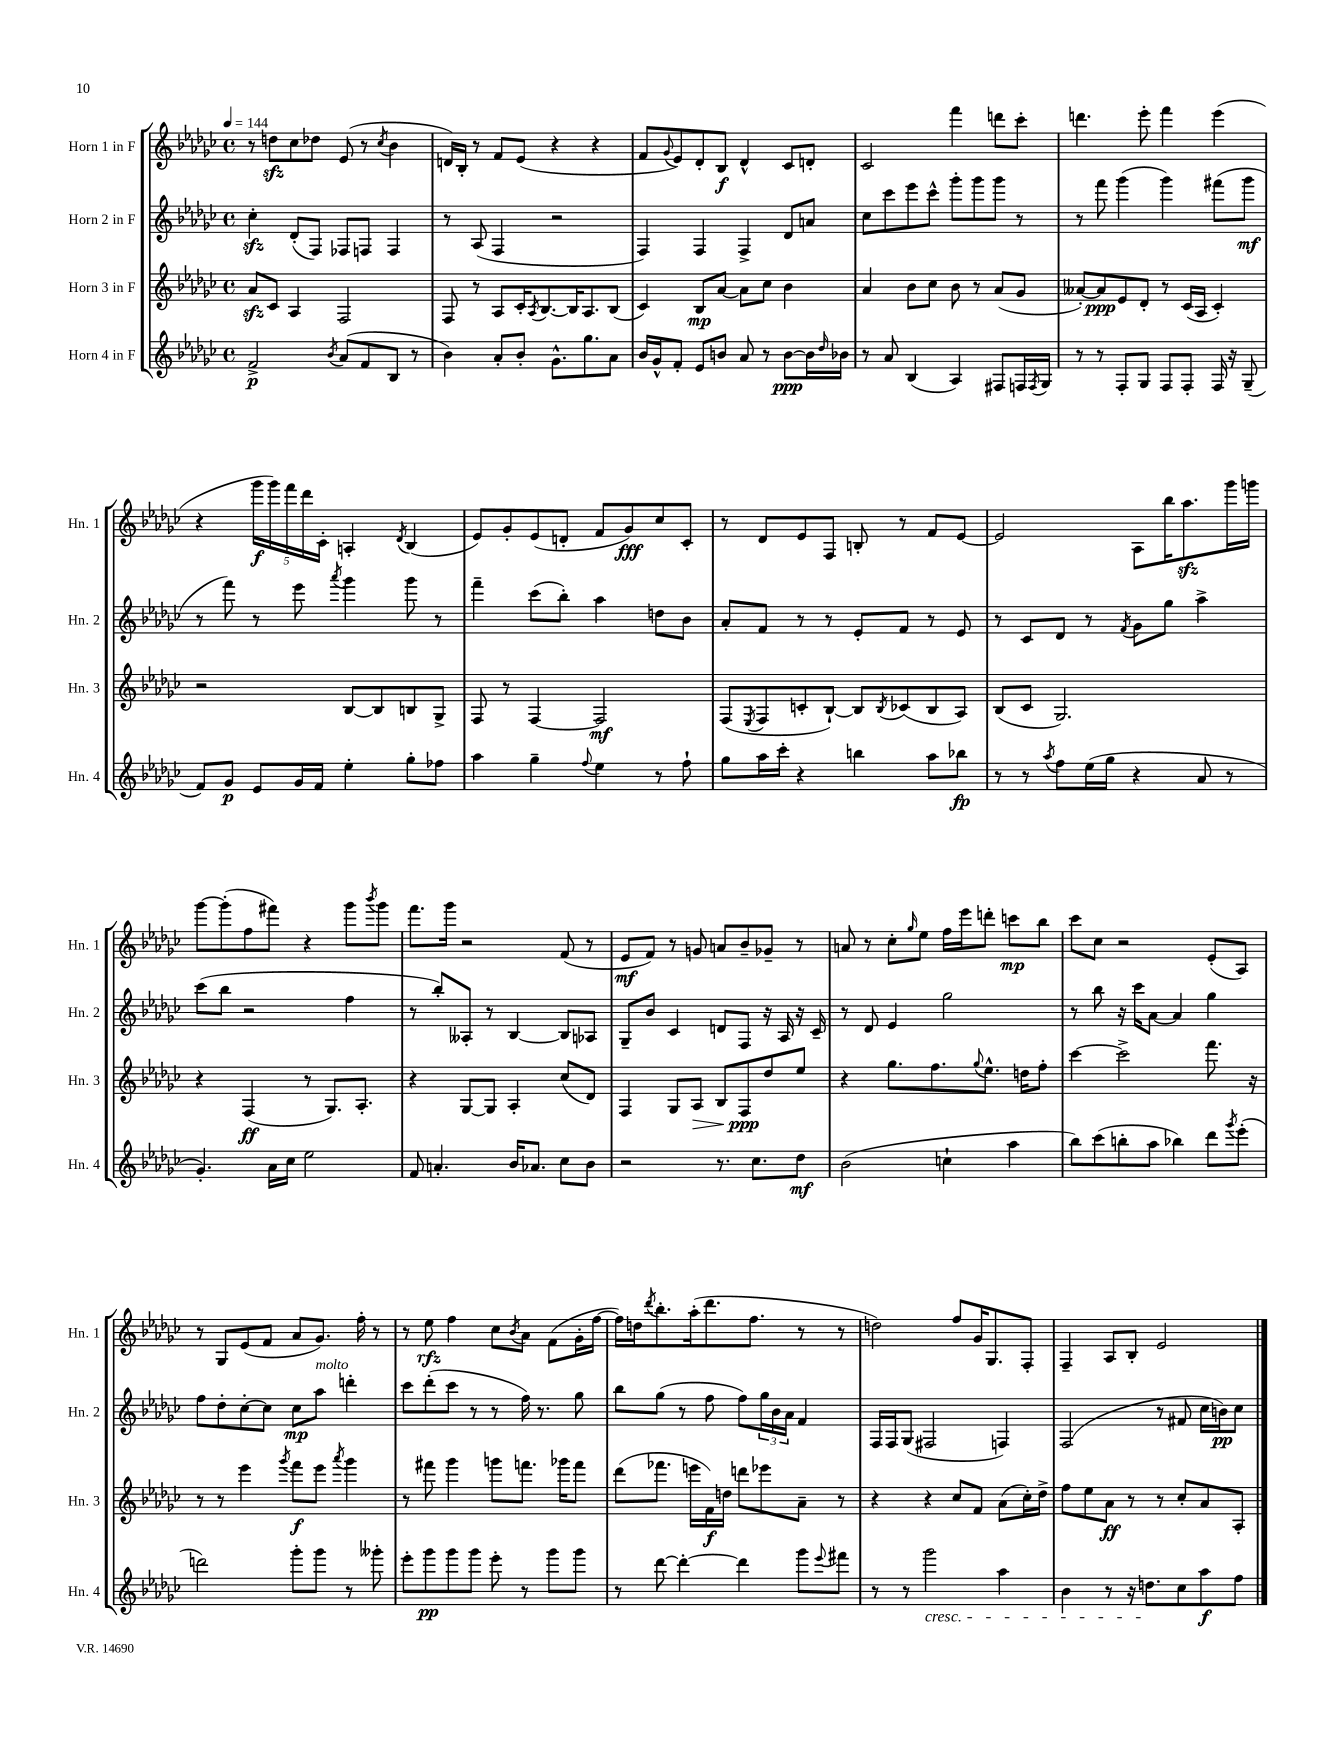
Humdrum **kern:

**kern	**dynam	**kern	**dynam	**kern	**dynam	**kern	**dynam
*part4	*part4	*part3	*part3	*part2	*part2	*part1	*part1
*staff4	*staff4	*staff3	*staff3	*staff2	*staff2	*staff1	*staff1
*I"Horn 4 in F	*	*I"Horn 3 in F	*	*I"Horn 2 in F	*	*I"Horn 1 in F	*
*I'Hn. 4	*	*I'Hn. 3	*	*I'Hn. 2	*	*I'Hn. 1	*
*clefG2	*	*clefG2	*	*clefG2	*	*clefG2	*
*k[b-e-a-d-g-c-]	*	*k[b-e-a-d-g-c-]	*	*k[b-e-a-d-g-c-]	*	*k[b-e-a-d-g-c-]	*
*M4/4	*	*M4/4	*	*M4/4	*	*M4/4	*
*met(c)	*	*met(c)	*	*met(c)	*	*met(c)	*
*MM144	*	*MM144	*	*MM144	*	*MM144	*
=1	=1	=1	=1	=1	=1	=1	=1
2f^/	p	8a-zz/L	.	4cc-zz'\	.	8r	.
.	.	8c-/J	.	.	.	8ddnzz\L	.
.	.	4A-/	.	(8d-'/L	.	8cc-\	.
.	.	.	.	8F/J)	.	8dd-X\J	.
8qb-/	.	.	.	.	.	.	.
(8a-/L	.	2F/	.	8F-X/L	.	(8e-/	.
8f/	.	.	.	8Fn/J	.	8r	.
.	.	.	.	.	.	8qcc-/	.
8B-/J	.	.	.	4F/	.	4b-\	.
8r	.	.	.	.	.	.	.
=2	=2	=2	=2	=2	=2	=2	=2
4b-\)	.	8F/	.	8r	.	16dn/LL)	.
.	.	.	.	.	.	16B-'/JJ	.
.	.	8r	.	(8A-/	.	8r	.
8a-'/L	.	8A-/L	.	4F/	.	8f/L	.
8b-'/J	.	16c-'/K	.	.	.	(8e-/J	.
.	.	8qA-/	.	.	.	.	.
.	.	[8.B-/	.	.	.	.	.
8.g-^^\L	.	.	.	2r	.	4r	.
.	.	16B-/K]	.	.	.	.	.
8.gg-\	.	8.A-/	.	.	.	.	.
.	.	.	.	.	.	4r	.
8a-\J	.	(8B-/J	.	.	.	.	.
=3	=3	=3	=3	=3	=3	=3	=3
16b-/LL	.	4c-/)	.	4F/)	.	8f/L	.
16g-^^/J	.	.	.	.	.	.	.
.	.	.	.	.	.	8qqg-/	.
8f'/J	.	.	.	.	.	8e-/)	.
8e-/L	.	8B-/L	mp	4F/	.	8d-'/	.
8bn/J	.	[8a-/J	.	.	.	8B-/J	f
8a-/	.	8a-\L]	.	4F^/	.	4d-^^/	.
8r	.	8cc-\J	.	.	.	.	.
[8b\L	ppp	4b-\	.	8d-/L	.	8c-/L	.
16b\L]	.	.	.	8an/J	.	8dn'/J	.
16qqdd-/	.	.	.	.	.	.	.
16b-X\JJ	.	.	.	.	.	.	.
=4	=4	=4	=4	=4	=4	=4	=4
8r	.	4a-/	.	8cc-\L	.	2c-/	.
8a-/	.	.	.	8ccc-\	.	.	.
(4B-/	.	8b-\L	.	8eee-\	.	.	.
.	.	8cc-\J	.	8ccc-^^\J	.	.	.
4A-/)	.	8b-\	.	8ggg-'\L	.	4fff\	.
.	.	8r	.	8ggg-\	.	.	.
8F#X/L	.	(8a-/L	.	8ggg-\J	.	8dddn\L	.
16Fn/L	.	8g-/J	.	8r	.	8ccc-'\J	.
8qF/	.	.	.	.	.	.	.
16G-/JJ	.	.	.	.	.	.	.
=5	=5	=5	=5	=5	=5	=5	=5
8r	.	[8a--X'/L)	.	8r	.	4.dddn\	.
8r	.	8a--/]	ppp	8fff\	.	.	.
8F'/L	.	8e-/	.	(4ggg-\	.	.	.
8G-/J	.	8d-'/J	.	.	.	8eee-'\	.
8F/L	.	8r	.	4ggg-\)	.	4fff\	.
8F'/J	.	(16c-/LL	.	.	.	.	.
.	.	16A-/JJ	.	.	.	.	.
16F/	.	4c-'/)	.	(8fff#X\L	.	(4eee-\	.
16r	.	.	.	.	.	.	.
(8G-~/	.	.	.	8ggg-\J	mf	.	.
!!LO:LB:g=z
=6	=6	=6	=6	=6	=6	=6	=6
8f/L)	.	2r	.	8r	.	4r	.
8g-/J	p	.	.	8fff\)	.	.	.
8e-/L	.	.	.	8r	.	20ggg-\LL	f
.	.	.	.	.	.	20ggg-\)	.
.	.	.	.	.	.	20fff\	.
16g-/L	.	.	.	8eee-\	.	.	.
.	.	.	.	.	.	20ddd-\	.
16f/JJ	.	.	.	.	.	.	.
.	.	.	.	.	.	20c-'\JJ	.
.	.	.	.	8qaaa-/	.	.	.
4ee-'\	.	[8B-/L	.	4ggg-\	.	4An'/	.
.	.	8B-/]	.	.	.	.	.
.	.	.	.	.	.	8qd-/	.
8gg-'\L	.	8Bn/	.	8ggg-\	.	(4B-/	.
8ff-X\J	.	8G-^/J	.	8r	.	.	.
=7	=7	=7	=7	=7	=7	=7	=7
4aa-\	.	8F/	.	4fff~\	.	8e-/L)	.
.	.	8r	.	.	.	8g-'/	.
4gg-~\	.	[4F/	.	(8ccc-\L	.	(8e-/	.
.	.	.	.	8bb-'\J)	.	8dn'/J	.
8qqff/	.	.	.	.	.	.	.
4ee-\	.	2F/]	mf	4aa-\	.	8f/L	.
.	.	.	.	.	.	8g-/)	fff
8r	.	.	.	8ddn\L	.	8cc-/	.
8ff`\	.	.	.	8b-\J	.	8c-'/J	.
=8	=8	=8	=8	=8	=8	=8	=8
8gg-\L	.	(8F/L	.	8a-'/L	.	8r	.
.	.	8qE-/	.	.	.	.	.
16aa-\L	.	8F/	.	8f/J	.	8d-/L	.
16ccc-'\JJ	.	.	.	.	.	.	.
4r	.	8cn'/	.	8r	.	8e-/	.
.	.	[8B-`/J)	.	8r	.	8F/J	.
4bbn\	.	8B-/L]	.	8e-'/L	.	8Bn'/	.
.	.	8qB-/	.	.	.	.	.
.	.	(8c-X/	.	8f/J	.	8r	.
8aa-\L	.	8B-/	.	8r	.	8f/L	.
8bb-X\J	fp	8A-/J)	.	8e-/	.	[8e-/J	.
=9	=9	=9	=9	=9	=9	=9	=9
8r	.	(8B-/L	.	8r	.	2e-/]	.
8r	.	8c-/J	.	8c-/L	.	.	.
8qaa-/	.	.	.	.	.	.	.
8ff\L	.	2.G-/)	.	8d-/J	.	.	.
(16ee-\L	.	.	.	8r	.	.	.
16gg-\JJ	.	.	.	.	.	.	.
.	.	.	.	8qf/	.	.	.
4r	.	.	.	8g-\L	.	8A-\L	.
.	.	.	.	8gg-\J	.	16bb-\K	.
.	.	.	.	.	.	8.aa-zz\	.
8a-/	.	.	.	4aa-^\	.	.	.
8r	.	.	.	.	.	16ggg-\L	.
.	.	.	.	.	.	16gggn\JJ	.
!!LO:LB:g=z
=10	=10	=10	=10	=10	=10	=10	=10
4.g-'/)	.	4r	.	(8ccc-\L	.	[8ggg-\L	.
.	.	.	.	8bb-\J	.	(8ggg-'\]	.
.	.	(4F/	ff	2r	.	8ff\	.
16a-\LL	.	.	.	.	.	8fff#X\J)	.
16cc-\JJ	.	.	.	.	.	.	.
2ee-\	.	8r	.	.	.	4r	.
.	.	8.G-/L)	.	.	.	.	.
.	.	.	.	4ff\	.	8ggg-\L	.
.	.	8.A-'/J	.	.	.	.	.
.	.	.	.	.	.	8qbbb-/	.
.	.	.	.	.	.	8ggg-\J	.
=11	=11	=11	=11	=11	=11	=11	=11
8f/	.	4r	.	8r	.	8.fff\L	.
4.an'/	.	.	.	8bb-'/L)	.	.	.
.	.	.	.	.	.	16ggg-\Jk	.
.	.	[8G-/L	.	8A--X'/J	.	2r	.
.	.	8G-/J]	.	8r	.	.	.
16b-/KL	.	4A-'/	.	[4B-/	.	.	.
8.a-X/J	.	.	.	.	.	.	.
8cc-\L	.	(8cc-/L	.	8B-/L]	.	(8f/	.
8b-\J	.	8d-/J)	.	8A-X/J	.	8r	.
=12	=12	=12	=12	=12	=12	=12	=12
2r	.	4F/	.	8G-~/L	.	8e-/L	mf
.	.	.	.	8b-/J	.	8f/J)	.
.	.	8G-/L	.	4c-/	.	8r	.
!	!	!	!LO:HP:b	!	!	!	!
.	.	8A-/J	>	.	.	8gn/	.
8.r	.	8B-/L	.	8dn/L	.	8an/L	.
.	.	8F/	ppp	8F/J	.	8b-~/	.
8.cc-\L	.	.	.	.	.	.	.
.	.	8dd-/	]	16r	.	8g-X~/J	.
.	.	.	.	16A-/	.	.	.
8dd-\J	mf	8ee-/J	.	16r	.	8r	.
.	.	.	.	16c-~/	.	.	.
=13	=13	=13	=13	=13	=13	=13	=13
(2b-\	.	4r	.	8r	.	8an/	.
.	.	.	.	8d-/	.	8r	.
.	.	8.gg-\L	.	4e-/	.	8cc-'\L	.
.	.	.	.	.	.	16qqgg-/	.
.	.	.	.	.	.	8ee-\J	.
.	.	8.ff\	.	.	.	.	.
4ccn`\	.	.	.	2gg-\	.	16ff\LL	.
.	.	.	.	.	.	16eee-\J	.
.	.	8qqgg-/	.	.	.	.	.
.	.	8.ee-^^\J	.	.	.	8dddn'\J	.
4aa-\	.	.	.	.	.	8cccn\L	mp
.	.	16ddn\KL	.	.	.	.	.
.	.	8ff'\J	.	.	.	8bb-\J	.
=14	=14	=14	=14	=14	=14	=14	=14
8bb-\L)	.	[4ccc-\	.	8r	.	8ccc-\L	.
(8ccc-\	.	.	.	8bb-\	.	8cc-\J	.
8bbn'\	.	2ccc-^\]	.	16r	.	2r	.
.	.	.	.	16ccc-\KL	.	.	.
8aa-\J	.	.	.	[8a-\J	.	.	.
4bb-X\)	.	.	.	4a-/]	.	.	.
8ddd-\L	.	8.fff\	.	4gg-\	.	(8e-'/L	.
8qggg-/	.	.	.	.	.	.	.
(8eee-'\J	.	.	.	.	.	8A-/J)	.
.	.	16r	.	.	.	.	.
!!LO:LB:g=z
=15	=15	=15	=15	=15	=15	=15	=15
2dddn\)	.	8r	.	8ff\L	.	8r	.
.	.	8r	.	8dd-'\	.	8G-/L	.
.	.	4eee-\	.	[8cc-'\	.	(8e-/	.
.	.	.	.	8cc-\J]	.	8f/J	.
.	.	8qggg-/	.	.	.	.	.
8ggg-'\L	.	8fff\L	f	8cc-\L	mp	8a-/L	.
!	!	!	!	!LO:TX:a:i:t=molto	!	!	!
8ggg-\J	.	8eee-\J	.	8aa-\J	.	8.g-/J)	.
.	.	8qaaa-/	.	.	.	.	.
8r	.	4ggg-\	.	4dddn'\	.	.	.
.	.	.	.	.	.	16ff'\	.
8ggg--X'\	.	.	.	.	.	8r	.
=16	=16	=16	=16	=16	=16	=16	=16
8eee-'\L	.	8r	.	8ccc-\L	.	8r	.
8ggg-\	pp	8fff#X\	.	(8ddd-'\	.	8ee-\	rfz
8ggg-\	.	4ggg-\	.	8ccc-\J	.	4ff\	.
8ggg-\J	.	.	.	8r	.	.	.
8eee-'\	.	8gggn\L	.	8r	.	8cc-\L	.
.	.	.	.	.	.	8qb-/	.
8r	.	8.fffn\J	.	16ff\)	.	8a-\J	.
.	.	.	.	8.r	.	.	.
8ggg-\L	.	.	.	.	.	(8f\L	.
.	.	16ggg-X\KL	.	.	.	.	.
8ggg-\J	.	8fff\J	.	8gg-\	.	16g-'\L	.
.	.	.	.	.	.	[16ff\JJ	.
=17	=17	=17	=17	=17	=17	=17	=17
8r	.	(8ddd-\L	.	8bb-\L	.	16ff\LL])	.
.	.	.	.	.	.	16ddn\J	.
.	.	.	.	.	.	8qddd-/	.
[8ddd-\	.	8.fff-X\J	.	(8gg-\J	.	8.bb-'\	.
4ddd-'\_	.	.	.	8r	.	.	.
.	.	16eeen\LL	.	.	.	(16aa-'\k	.
.	.	16f\)	f	8ff\	.	8.ddd-\	.
.	.	16ddn\JJ	.	.	.	.	.
4ddd-\]	.	8dddn\L	.	8ff\L)	.	.	.
.	.	.	.	.	.	8.ff\J	.
.	.	8eee-X\	.	24gg-\L	.	.	.
.	.	.	.	24b-\	.	.	.
.	.	.	.	24a-\JJ	.	.	.
8ggg-\L	.	8a-~\J	.	4f/	.	8r	.
8qqeee-/	.	.	.	.	.	.	.
8fff#X\J	.	8r	.	.	.	8r	.
=18	=18	=18	=18	=18	=18	=18	=18
8r	.	4r	.	16F/LL	.	2ddn\)	.
.	.	.	.	16F/J	.	.	.
8r	.	.	.	(8G-/J	.	.	.
!LO:TX:b:i:t=cresc.	!	!	!	!	!	!	!
2ggg-\	.	4r	.	2F#X/	.	.	.
.	.	8cc-/L	.	.	.	8ff/L	.
.	.	8f/J	.	.	.	16g-/K	.
.	.	.	.	.	.	8.G-/	.
4aa-\	.	(8a-\L	.	4Fn/)	.	.	.
.	.	16cc-'\L)	.	.	.	8F'/J	.
.	.	16dd-^\JJ	.	.	.	.	.
=19	=19	=19	=19	=19	=19	=19	=19
4b-\	.	8ff\L	.	(2F/	.	4F~/	.
.	.	8ee-\	.	.	.	.	.
8r	.	8a-\J	ff	.	.	8A-/L	.
16r	.	8r	.	.	.	8B-'/J	.
8.ddn\L	.	.	.	.	.	.	.
.	.	8r	.	8r	.	2e-/	.
8cc-\	.	8cc-'/L	.	8f#X/	.	.	.
8aa-\	f	8a-/	.	16cc-\LL	.	.	.
.	.	.	.	16bn\J)	pp	.	.
8ff\J	.	8A-'/J	.	8cc-\J	.	.	.
==	==	==	==	==	==	==	==
*-	*-	*-	*-	*-	*-	*-	*-
